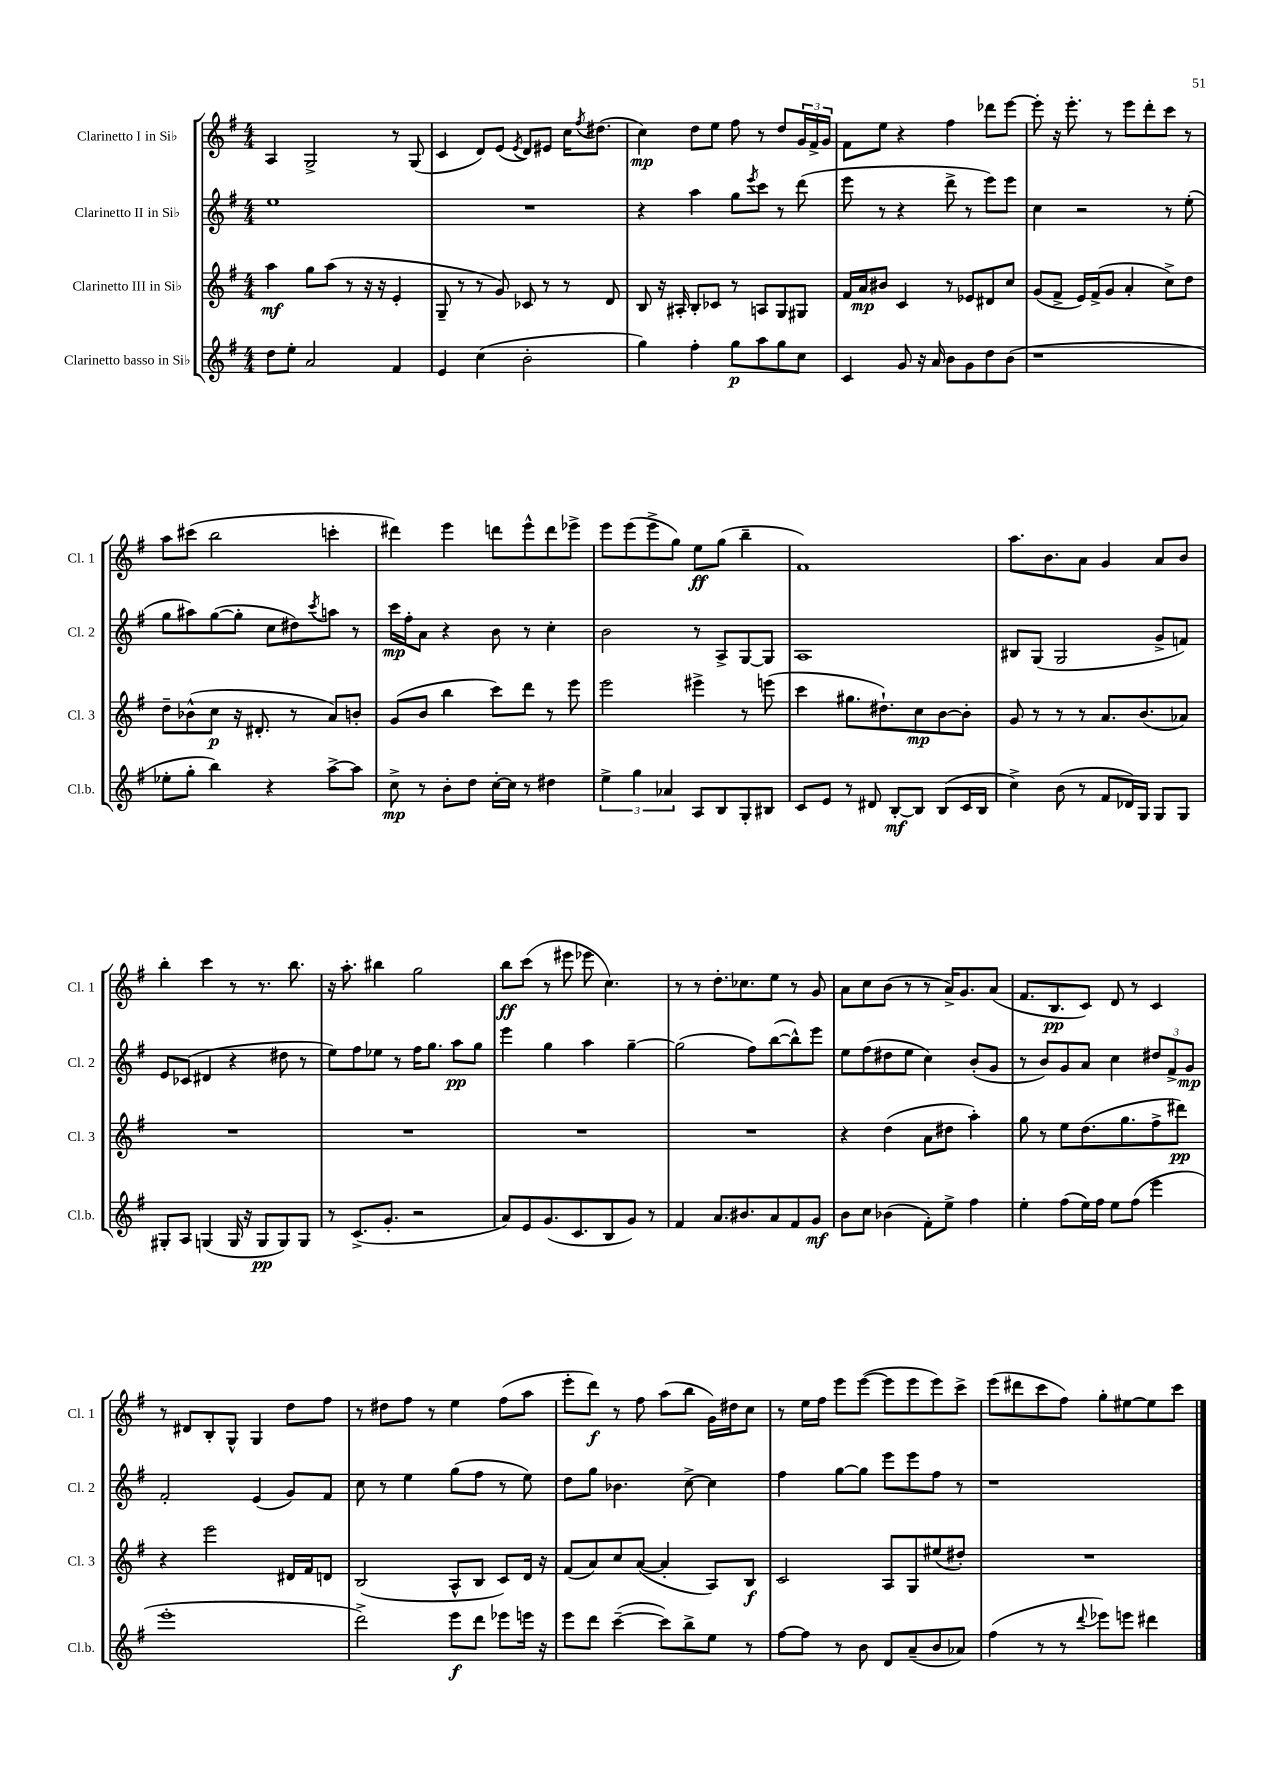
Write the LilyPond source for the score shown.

<<
\new StaffGroup <<
\new Staff = "s0" \with { instrumentName = "Clarinetto I in Sib" shortInstrumentName = "Cl. 1" } {
    \clef treble \key g \major \numericTimeSignature \time 4/4
    a4 g2-> r8 g8( |
    c'4 d'8) e'8( \acciaccatura { e'8 } d'8) eis'8 c''16 \acciaccatura { fis''8 } dis''8.( |
    c''4\mp) d''8 e''8 fis''8 r8 d''8 \tuplet 3/2 { g'16 fis'16-> g'16 } |
    fis'8 e''8 r4 fis''4 des'''8 e'''8~ |
    e'''8-. r16 e'''8.-. r8 e'''8 d'''8-. c'''8 r8 |
    a''8 cis'''8( b''2 c'''4-. |
    dis'''4) e'''4 d'''8 e'''8-^ d'''8 ees'''8-> |
    e'''8 e'''8( e'''8-> g''8) e''8\ff g''8( b''4-- |
    fis'1) |
    a''8. b'8. a'8 g'4 a'8 b'8 |
    b''4-. c'''4 r8 r8. b''8. |
    r16 a''8.-. bis''4 g''2 |
    b''8\ff c'''8( r8 eis'''8 ees'''8 c''4.) |
    r8 r8 d''8.-. ces''8. e''8 r8 g'8 |
    a'8 c''8 b'8( r8 r8 a'16->) g'8. a'8( |
    fis'8. b8.\pp c'8) d'8 r8 c'4 |
    r8 dis'8 b8-. g8-^ g4 d''8 fis''8 |
    r8 dis''8 fis''8 r8 e''4 fis''8( a''8 |
    e'''8-. d'''8\f) r8 fis''8 a''8( b''8 g'16) dis''16 c''8 |
    r8 e''16 fis''16 e'''8 e'''8~( e'''8 e'''8 e'''8) c'''8-> |
    e'''8( dis'''8 c'''8 fis''8) g''8-. eis''8~ eis''8 c'''8 \bar "|." |
}
\new Staff = "s1" \with { instrumentName = "Clarinetto II in Sib" shortInstrumentName = "Cl. 2" } {
    \clef treble \key g \major \numericTimeSignature \time 4/4
    e''1 |
    R1 |
    r4 a''4 g''8 \acciaccatura { e'''8 } c'''8 r8 d'''8( |
    e'''8 r8 r4 d'''8-> r8 e'''8) e'''8 |
    c''4 r2 r8 e''8-.( |
    g''8 ais''8) g''8~( g''8-. c''8 dis''8) \acciaccatura { c'''8 } a''8 r8 |
    c'''16\mp fis''16-. a'8 r4 b'8 r8 c''4-. |
    b'2 r8 a8-> g8~ g8 |
    a1 |
    bis8 g8( g2 g'8-> f'8) |
    e'8 ces'8( dis'4 r4 dis''8 r8 |
    e''8) fis''8 ees''8 r8 fis''16 g''8. a''8\pp g''8 |
    e'''4 g''4 a''4 g''4~-- |
    g''2( fis''8) b''8~( b''8-^) e'''8 |
    e''8 fis''8( dis''8 e''8 c''4) b'8-.( g'8 |
    r8 b'8) g'8 a'8 c''4 \tuplet 3/2 { dis''8 fis'8-> g'8\mp } |
    fis'2-. e'4( g'8) fis'8 |
    c''8 r8 e''4 g''8( fis''8 r8 e''8) |
    d''8 g''8 bes'4. c''8~-> c''4 |
    fis''4 g''8~ g''8 e'''8 e'''8 fis''8 r8 |
    r1 \bar "|." |
}
\new Staff = "s2" \with { instrumentName = "Clarinetto III in Sib" shortInstrumentName = "Cl. 3" } {
    \clef treble \key g \major \numericTimeSignature \time 4/4
    a''4\mf g''8 a''8( r8 r16 r16 e'4-. |
    g8-- r8 r8 g'8) ces'8 r8 r8 d'8 |
    b8 r16 ais16-. b8-. ces'8 r8 a8 g8 gis8 |
    fis'16 a'16\mp bis'8 c'4 r8 ees'8 dis'8 c''8 |
    g'8( fis'8-> e'16) fis'16->( g'8 a'4-. c''8->) d''8 |
    d''8-- bes'8-^( c''8\p r16 dis'8.-. r8 a'8) b'8-. |
    g'8( b'8 b''4 c'''8) d'''8 r8 e'''8 |
    e'''2 eis'''4-> r8 e'''8( |
    c'''4 gis''8. dis''8.-!) c''8\mp b'8~ b'8-. |
    g'8 r8 r8 r8 a'8. b'8.( aes'8) |
    R1 |
    R1 |
    R1 |
    R1 |
    r4 d''4( a'8 dis''8 a''4-.) |
    g''8 r8 e''8 d''8.( g''8. fis''8-> dis'''8\pp) |
    r4 e'''2 dis'16 fis'16 d'8 |
    b2( a8-^ b8 c'8) d'16 r16 |
    fis'8( a'8) c''8 a'8~( a'4-. a8) b8\f |
    c'2 a8 g8 eis''8( dis''8-.) |
    R1 \bar "|." |
}
\new Staff = "s3" \with { instrumentName = "Clarinetto basso in Sib" shortInstrumentName = "Cl.b." } {
    \clef treble \key g \major \numericTimeSignature \time 4/4
    d''8 e''8-. a'2 fis'4 |
    e'4 c''4( b'2-. |
    g''4) fis''4-. g''8\p a''8 g''8 c''8 |
    c'4 g'8 r16 a'16 b'8 g'8 d''8 b'8( |
    r1 |
    ees''8-. g''8-. b''4) r4 a''8~-> a''8 |
    c''8->\mp r8 b'8-. d''8 c''16~-. c''16 r8 dis''4 |
    \tuplet 3/2 { e''4-> g''4 aes'4 } a8 b8 g8-. bis8 |
    c'8 e'8 r8 dis'8 b8~-.\mf b8 b8( c'16 b16 |
    c''4->) b'8( r8 fis'8 des'16) g16 g8 g8 |
    gis8-. a8 g4( g16 r16 g8\pp g8) g8 |
    r8 c'8.->( g'8.-. r2 |
    a'8) e'8 g'8.( c'8. b8 g'8) r8 |
    fis'4 a'8. bis'8. a'8 fis'8 g'8\mf |
    b'8 c''8 bes'4( fis'8-.) e''8-> fis''4 |
    e''4-. fis''8( e''16) fis''16 e''8 fis''8( e'''4 |
    e'''1-. |
    d'''2->) e'''8\f d'''8 ees'''8 e'''16 r16 |
    e'''8 d'''8 c'''4~--( c'''8) b''8-> e''8 r8 |
    fis''8~ fis''8 r8 b'8 d'8 a'8--( b'8 aes'8) |
    fis''4( r8 r8 \appoggiatura { d'''8 } ees'''8) e'''8 dis'''4 \bar "|." |
}
>>
>>
\layout { \context { \Score \remove "Bar_number_engraver" } }
